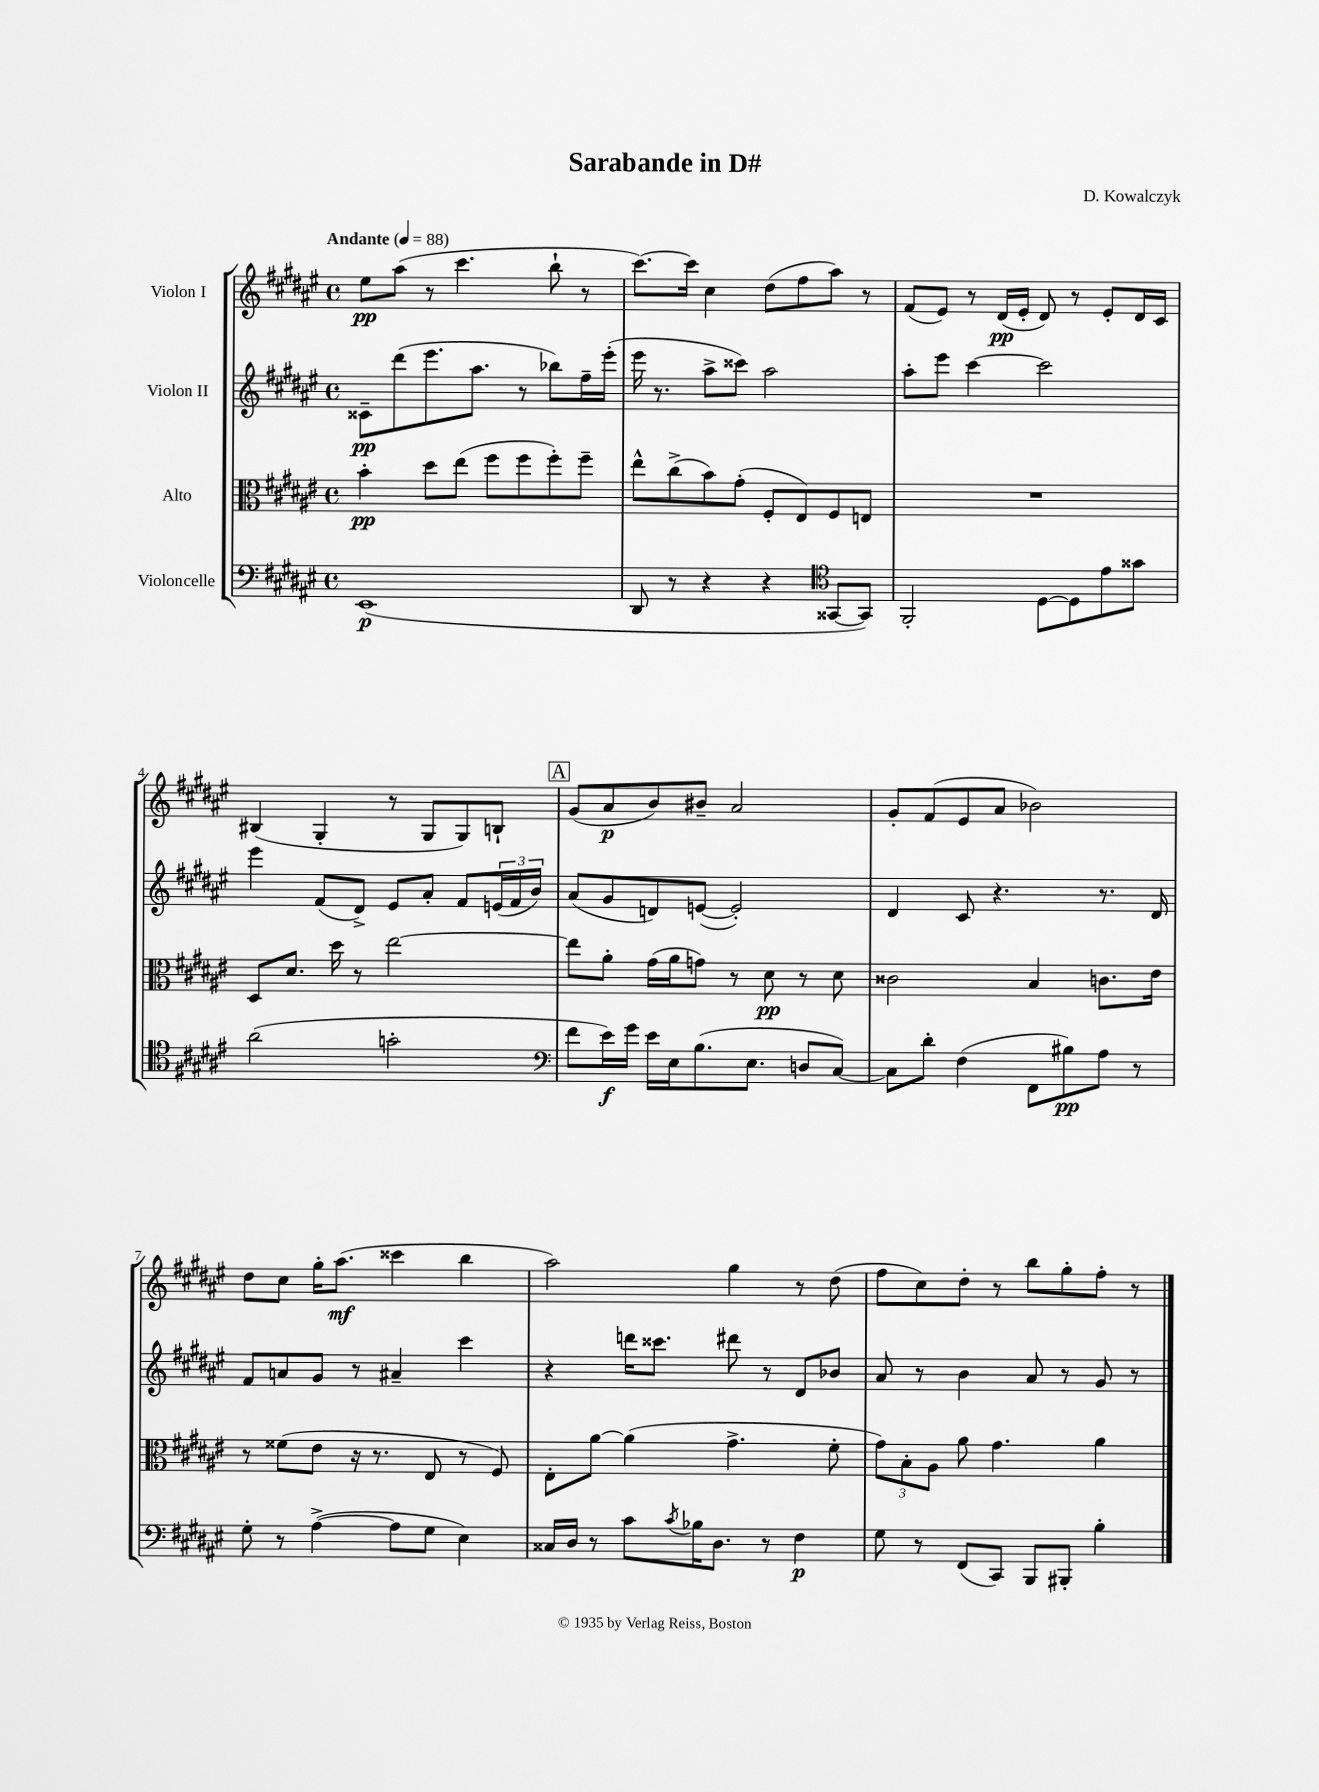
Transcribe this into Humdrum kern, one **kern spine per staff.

**kern	**kern	**kern	**kern
*staff4	*staff3	*staff2	*staff1
*clefF4	*clefC3	*clefG2	*clefG2
*k[f#c#g#d#a#e#]	*k[f#c#g#d#a#e#]	*k[f#c#g#d#a#e#]	*k[f#c#g#d#a#e#]
*M4/4	*M4/4	*M4/4	*M4/4
*met(c)	*met(c)	*met(c)	*met(c)
*MM88	*MM88	*MM88	*MM88
(1EE#	4b'	8c##~	8ee#
.	.	(8ddd#	(8aa#
.	8dd#	8.eee#	8r
.	(8ee#	.	4.ccc#
.	.	8.aa#	.
.	8ff#	.	.
.	8ff#	8r	.
.	8ff#')	8bb-)	8bb`
.	8ff#~	16ff#~	8r
.	.	(16eee#'	.
=	=	=	=
8DD#	8ee#^^	16eee#	[8.ccc#)
.	.	8.r	.
8r	(8cc#^	.	.
.	.	.	16ccc#]
4r	8b)	8aa#^	4cc#
.	(8g#'	8ccc##)	.
4r	8F#'	2aa#	(8dd#
.	8E#)	.	8ff#
*clefC4	*	*	*
[8GG##	8F#	.	8aa#)
8GG##])	8E	.	8r
=	=	=	=
2FF#'	1r	8aa#'	(8f#
.	.	8eee#	8e#)
.	.	[4ccc#	8r
.	.	.	(16d#
.	.	.	16e#'
[8D#	.	2ccc#]	8d#)
8D#]	.	.	8r
8e#	.	.	8e#'
8g##	.	.	16d#
.	.	.	16c#
=	=	=	=
(2a#	8D#	4eee#	(4B#
.	8.d#	.	.
.	.	(8f#	4G#'
.	16dd#	.	.
.	8r	8d#^)	.
2g'	[2ee#	8e#	8r
.	.	8a#'	8G#
.	.	8f#	8G#)
.	.	(24e	8B`
.	.	24f#	.
.	.	24b)	.
=	=	=	=
*clefF4	*	*	*
8f#	8ee#]	(8a#	(8g#
16e#)	8a#'	8g#	8a#
16g#	.	.	.
16e#	(16g#	8d)	8b)
16E#	16a#	.	.
(8.B	8g)	([8e	8b#~
.	8r	2e'])	2a#
8.E#	.	.	.
.	8d#	.	.
8D	8r	.	.
[8C#)	8d#	.	.
=	=	=	=
8C#]	2c##	4d#	8g#'
8d#'	.	.	(8f#
(4F#	.	8c#	8e#
.	.	4.r	8a#
8FF#	4B	.	2b-)
8B#)	.	.	.
8A#	8.c	8.r	.
8r	.	.	.
.	16e#	16d#	.
=	=	=	=
8G#'	8r	8f#	8dd#
8r	(8f##	8a	8cc#
([4A#^	8e#	8g#	16gg#'
.	.	.	(8.aa#
.	16r	8r	.
.	8.r	.	.
8A#]	.	4a#~	4ccc##
8G#	8E#	.	.
4E#)	8r	4ccc#	4bb
.	8F#)	.	.
=	=	=	=
16C##	8E#'	4r	2aa#)
16D#	.	.	.
8r	[8a#	.	.
8c#	(4a#]	16ddd	.
.	.	8.ccc##	.
8qc#	.	.	.
16B-	.	.	.
8.D#	.	.	.
.	4.g#^	8ddd#	4gg#
8r	.	8r	.
4F#	.	8d#	8r
.	8f#'	8b-	(8dd#
=	=	=	=
8G#	12g#)	8a#	8ff#
.	12B'	.	.
8r	.	8r	8cc#)
.	12A#	.	.
(8FF#	8a#	4b	8dd#'
8CC#)	4.g#	.	8r
8BBB	.	8a#	8bb
8BBB#'	.	8r	8gg#'
4B'	4a#	8g#	8ff#'
.	.	8r	8r
==	==	==	==
*-	*-	*-	*-
